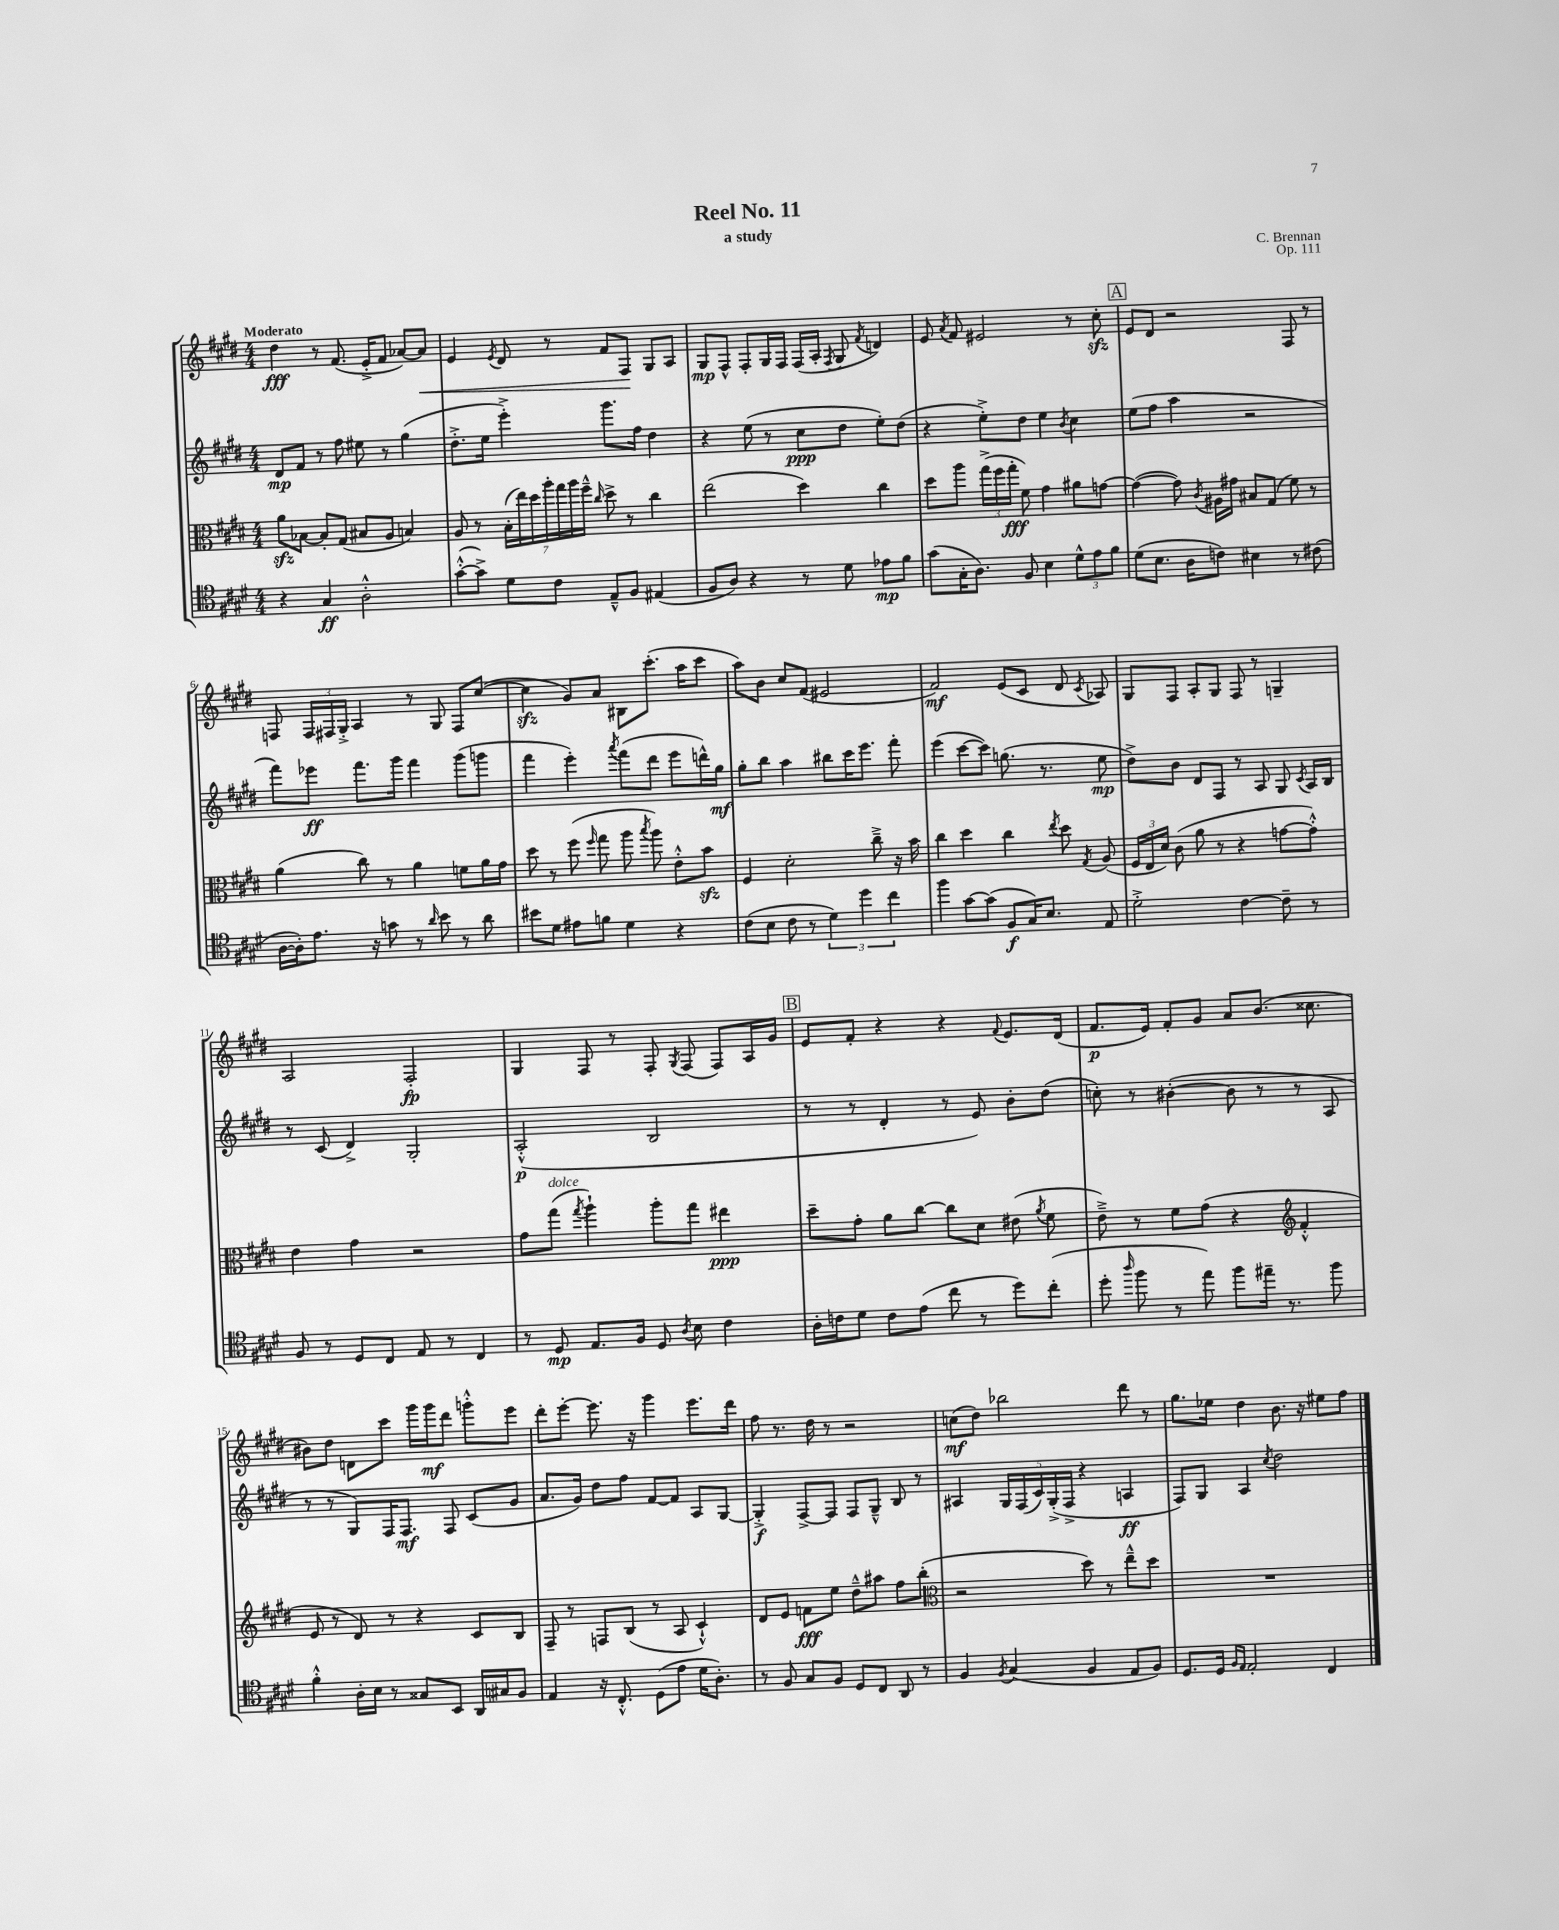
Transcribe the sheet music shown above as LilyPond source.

\header { title = "Reel No. 11" composer = "C. Brennan" subtitle = "a study" opus = "Op. 111" }
<<
\new StaffGroup <<
\new Staff = "s0" {
    \clef treble \key e \major \numericTimeSignature \time 4/4 \tempo "Moderato"
    \autoBeamOff dis''4\fff r8 fis'8.( e'16[-.-> fis'8] aes'8[~) aes'8]\< |
    e'4 \acciaccatura { e'8 } dis'8 r8 fis'8[ fis8]\! gis8[ a8] |
    gis8[\mp fis8]-^ fis8[-. gis16 fis16] fis16[( a16]-. \acciaccatura { fis8 } gis8 \acciaccatura { fis'8 } d'4) |
    e'8 \acciaccatura { a'8 } fis'8 eis'2 r8 cis''8-.\sfz |
    \mark \markup { \box "A" } e'8[ dis'8] r2 fis8 r8 |
    f8 \tuplet 3/2 { f16[ fis16 gis16]-.-> } a4 r8 gis8 fis8[ cis''8]~( |
    cis''4\sfz gis'8[) a'8] bis8[ cis'''8.]-.( a''16[ cis'''8] |
    a''8[) b'8] cis''8[ fis'8]( eis'2 |
    fis'2\mf) e'8[( cis'8] dis'8 \acciaccatura { cis'8 } aes8) |
    gis8[ fis8] a8[-. gis8] fis8 r8 g4-- |
    a2 fis2-.\fp |
    gis4 fis8 r8 fis8-. \acciaccatura { gis8 } fis8( fis8[) a16 gis'16] |
    \mark \markup { \box "B" } e'8[ fis'8]-. r4 r4 \appoggiatura { fis'8 } e'8.[ dis'16]( |
    fis'8.[\p e'16]) fis'8[-. gis'8] a'8[ b'8.]( cisis''8. |
    bis'8[) dis''8] d'8[ cis'''8] gis'''16[ gis'''16\mf dis'''8] g'''8[-.-^ e'''8] |
    dis'''8[-. e'''8]~-. e'''8. r16 gis'''4 e'''8.[ dis'''16] |
    fis''8 r8. dis''16 r8 r2 |
    c''8[\mf( dis''8]) bes''2 dis'''8 r8 |
    gis''8.[ ees''16] dis''4 b'8. r16 eis''8[ fis''8] \bar "|." |
}
\new Staff = "s1" {
    \clef treble \key e \major \numericTimeSignature \time 4/4
    \autoBeamOff dis'8[\mp fis'8] r8 fis''8 eis''8 r8 gis''4( |
    dis''8.[-.-> e''16] e'''4-.->) gis'''8.[ fis''16] dis''4 |
    r4 e''8( r8 cis''8[\ppp dis''8] e''8[-.) dis''8]( |
    r4 e''8[-.->) dis''8] e''4 \acciaccatura { b'8 } cis''4 |
    \mark \markup { \box "A" } e''8[( fis''8] a''4 r2 |
    fis'''8[) ees'''8]\ff fis'''8.[ gis'''16] fis'''4 gis'''8[( g'''8] |
    fis'''4 e'''4-.) \acciaccatura { a'''8 } fis'''8[( dis'''8] e'''8[ d'''16-^) gis''16]\mf |
    gis''8[-. b''8] a''4 bis''8[ cis'''16 e'''8.] fis'''8-. |
    e'''4( cis'''8[~ cis'''8]) g''8.( r8. e''8\mp |
    dis''8[->) b'8] dis'8[ fis8] r8 a8 gis8 \acciaccatura { cis'8 } a16[ b16] |
    r8 cis'8( dis'4->) gis2-. |
    a2-.-^\p( b2 |
    \mark \markup { \box "B" } r8 r8 dis'4-. r8 e'8) b'8[-. dis''8]( |
    c''8-.) r8 bis'4~-.( bis'8 r8 r8 a8 |
    r8 r8 gis8[) fis16 fis8.]\mf fis8 cis'8[( gis'8] |
    a'8.[ gis'16]) dis''8[ fis''8] fis'8[~ fis'8] a8[ gis8]~ |
    gis4-.->\f fis8[~-> fis8] fis8[ gis8]---^ b8 r8 |
    ais4 \tuplet 5/4 { gis16[ fis16( cis'16) gis16-.->( fis16]-> } r4 a4\ff |
    fis8[) gis8] a4 \acciaccatura { cis''8 } dis''2 \bar "|." |
}
\new Staff = "s2" {
    \clef alto \key e \major \numericTimeSignature \time 4/4
    \autoBeamOff a'8[\sfz bes8]~ bes8[-. gis8]( bis8[ a8] b4) |
    a8 r8 \tuplet 7/4 { b16[-.( e''16) dis''16 a''16-. gis''16 a''16 fis''16]---^ } \grace { cis''16 } dis''8-> r8 cis''4 |
    e''2( dis''4) cis''4 |
    dis''8[ a''8] \tuplet 3/2 { gis''16[->( fis''16 gis''16]-.\fff } fis'8) gis'4 ais'8[ g'8]~ |
    \mark \markup { \box "A" } g'4~( g'8) \acciaccatura { cis'8 } ais16[ gis'16] bis8[ gis8]( fis'8) r8 |
    a'4( cis''8) r8 a'4 f'8[ a'16 gis'16] |
    dis''8 r8 fis''8( \grace { fis''16 } gis''8 a''8 \acciaccatura { b''8 } a''8) e'8[-.-^ b'8]\sfz |
    fis4 dis'2-. cis''8---> r16 b'16 |
    cis''4 dis''4 cis''4 \acciaccatura { e''8 } dis''8 \acciaccatura { gis8 } a8( |
    \tuplet 3/2 { fis16[ e16 dis'16]) } cis'8( a'8 r8 r4 g'8[~ g'8]-.-^) |
    e'4 gis'4 r2 |
    gis'8[ gis''8]^\markup { \italic "dolce" }( \acciaccatura { gis''8 } a''4-!) a''8[-. gis''8] eis''4\ppp |
    \mark \markup { \box "B" } dis''8[-- gis'8]-. a'8[ cis''8]~ cis''8[ dis'8] eis'8( \acciaccatura { a'8 } fis'8 |
    e'8--->) r8 fis'8[ gis'8]( r4 \clef treble fis'4-.-^ |
    e'8 r8 dis'8) r8 r4 cis'8[ b8] |
    fis8-- r8 f8[ b8]( r8 a8 cis'4-!-^) |
    dis'8[ e'8] f'8[\fff e''8] dis''8[---^ ais''8] fis''8[ b''8]-.( |
    \clef alto r2 dis''8) r8 e''8[---^ dis''8] |
    R1 \bar "|." |
}
\new Staff = "s3" {
    \clef tenor \key e \major \numericTimeSignature \time 4/4
    \autoBeamOff r4 gis4\ff a2-.-^ |
    gis'8[~-.-^( gis'8]->) dis'8[ cis'8] e8[---^ fis8] eis4( |
    fis8[ a8]) r4 r8 dis'8 ees'8[\mp fis'8] |
    gis'8[( gis16-. a8.]) fis8 b4 \tuplet 3/2 { dis'8[-^ e'8 fis'8] } |
    \mark \markup { \box "A" } dis'8[( b8.] a16[ c'8]) bis4 r8 cis'8( |
    a16[~ a16-.) e'8.] r16 g'8 r8 \grace { a'16 } b'8 r8 a'8 |
    bis'8[ dis'8] eis'8[ f'8] dis'4 r4 |
    cis'8[( b8] cis'8 r8 \tuplet 3/2 { dis'4) dis''4 cis''4 } |
    fis''4 gis'8[~ gis'8]( fis8[\f gis16) b8.] e8 |
    dis'2-.-> cis'4~ cis'8-- r8 |
    fis8 r8 dis8[ cis8] e8 r8 cis4 |
    r8 dis8\mp e8.[ fis16] dis8 \acciaccatura { a8 } b8 cis'4 |
    \mark \markup { \box "B" } a16[-. c'16 dis'8] c'8[ e'8]( cis''8 r8 dis''8[) cis''8]-.( |
    dis''8-. \grace { a''16 } fis''8 r8 e''8) fis''8[ eis''16]-- r8. fis''8 |
    fis'4-.-^ a16[-. b16] r8 gisis8[ b,8] a,16[ gis16 fis8] |
    e4 r16 cis8.-.-^ dis8[( e'8] dis'16[ a8.]-.) |
    r8 fis8 gis8[ fis8] dis8[ cis8] a,8 r8 |
    fis4 \acciaccatura { fis8 } gis4( fis4 e8[ fis8]) |
    dis8.[ dis16] \grace { fis16[ e16] } e2-. cis4 \bar "|." |
}
>>
>>
